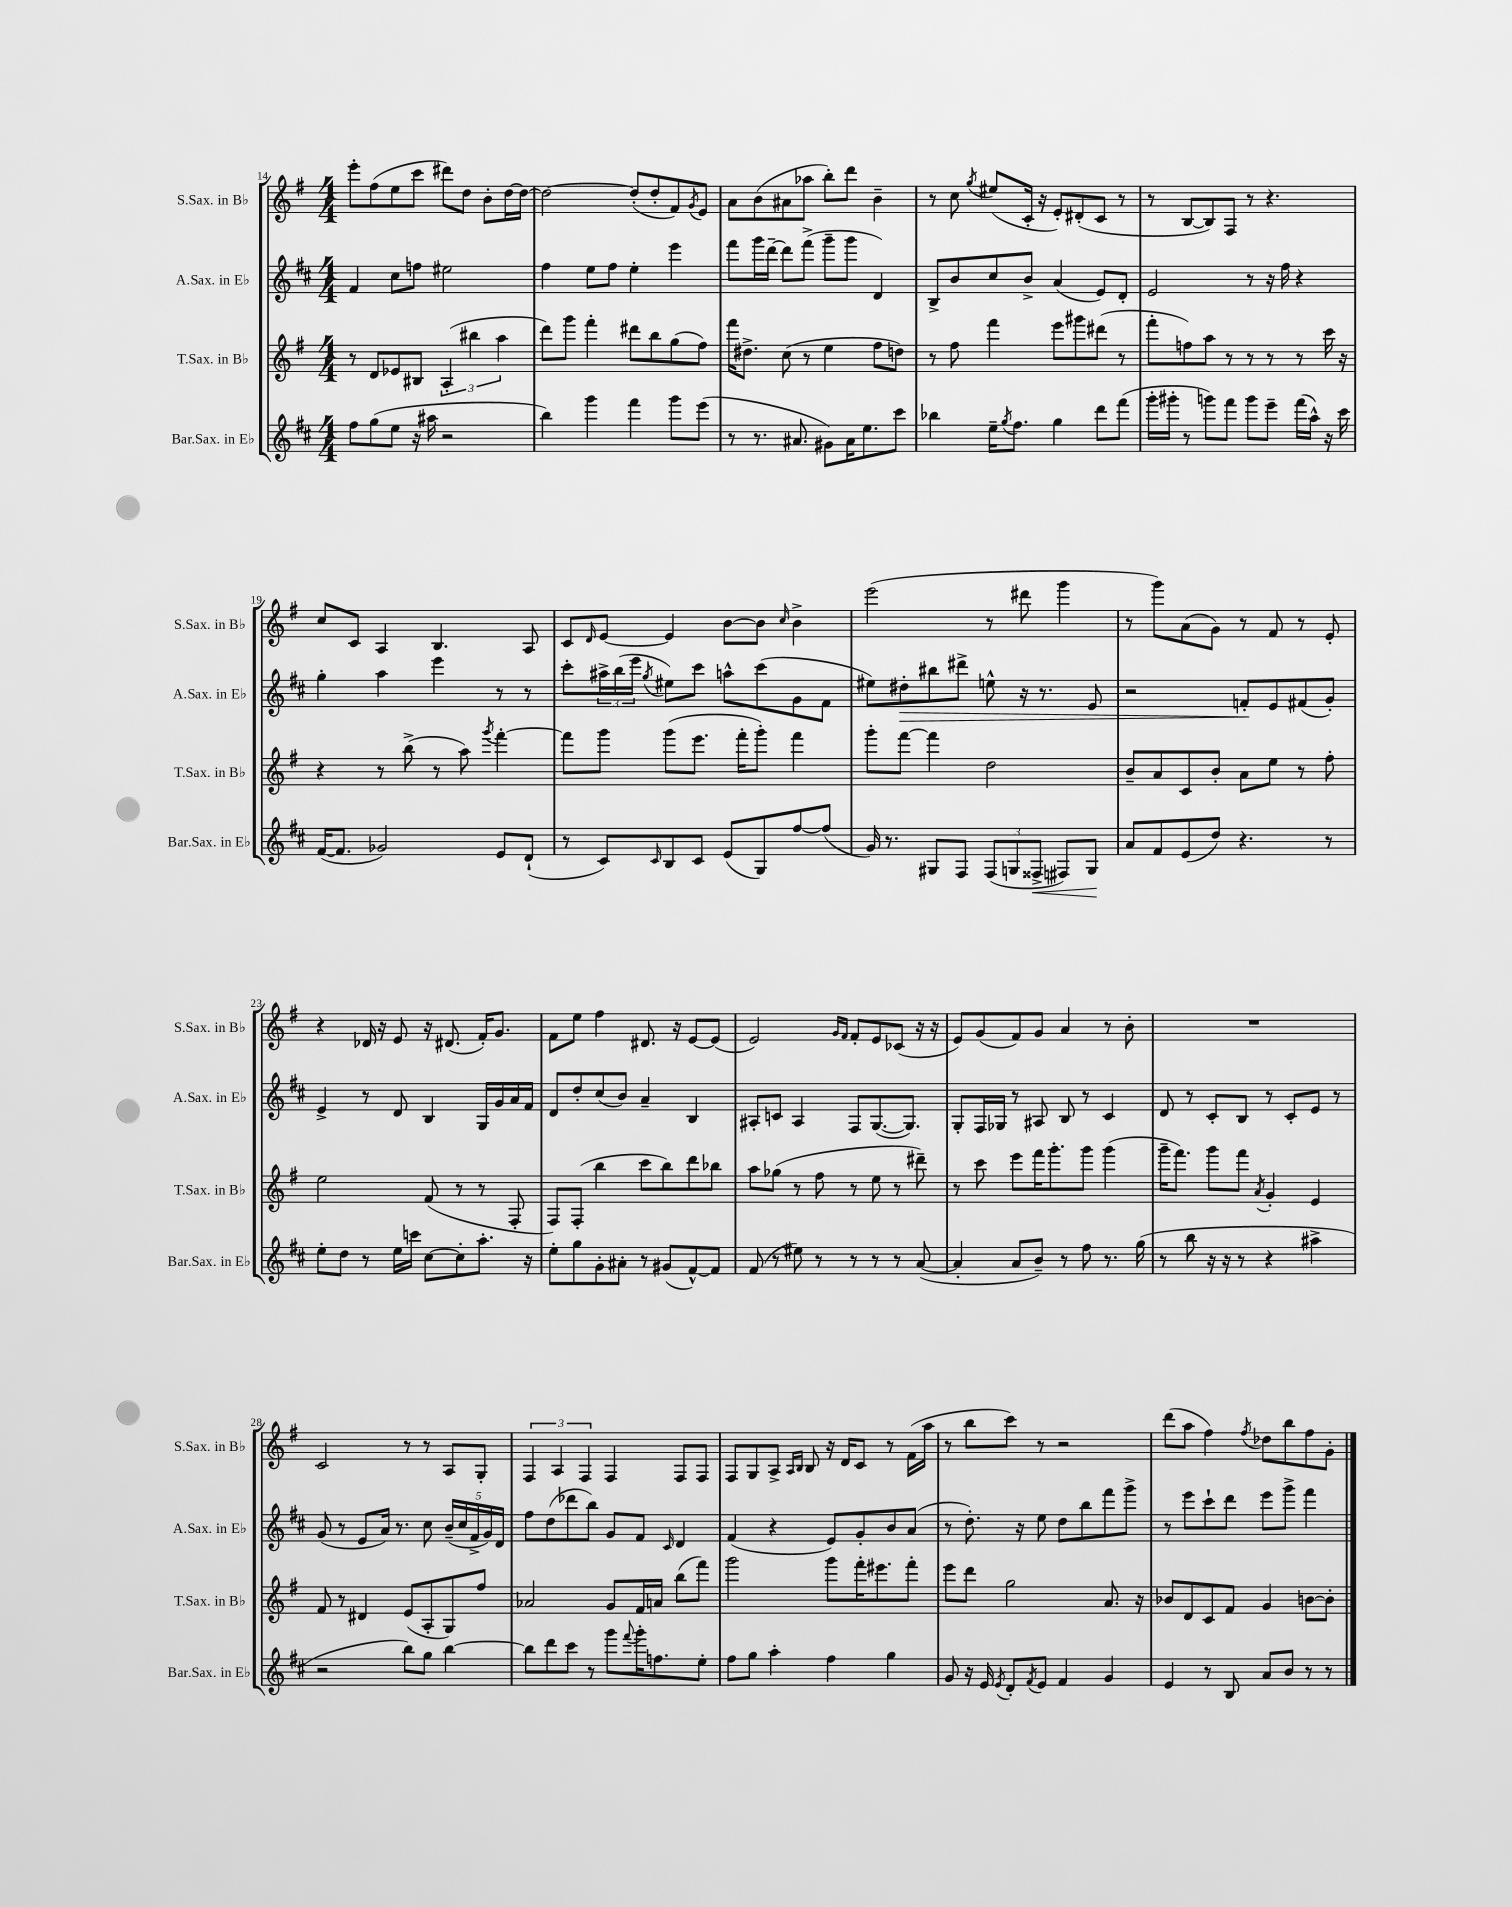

**kern	**kern	**kern	**kern
*staff4	*staff3	*staff2	*staff1
*clefG2	*clefG2	*clefG2	*clefG2
*k[f#c#]	*k[f#]	*k[f#c#]	*k[f#]
*M4/4	*M4/4	*M4/4	*M4/4
8ff#	8r	4f#	8eee'
(8gg	8d	.	(8ff#
8ee	8e-	8cc#	8ee
16r	8B#	8ff	8ccc
16aa#	.	.	.
2r	(6A'	2ee#	8ddd#)
.	.	.	8dd
.	6bb#	.	.
.	.	.	8b'
.	6aa	.	.
.	.	.	[16dd
.	.	.	16dd_
=	=	=	=
4bb)	8ddd)	4ff#	2dd_
.	8ggg	.	.
4ggg	4fff#'	8ee	.
.	.	8ff#	.
4fff#	8ddd#	4ee'	(8dd']
.	8bb	.	8dd'
8ggg	(8gg	4eee	8f#)
.	.	.	8qg
(8eee	8ff#)	.	8e
=	=	=	=
8r	16fff#	8fff#	8a
.	8.dd#^	.	.
8.r	.	16ggg	(8b
.	.	[16ddd~	.
.	(8cc	8ddd]	8a#
8.a#	.	.	.
.	8r	(8fff#^	8aa-
8g#)	4ee	8ggg~	8bb')
16a#	.	8ggg	8ddd
8.ee	.	.	.
.	8ff#	4d)	4b~
8ccc#	8dd)	.	.
=	=	=	=
4bb-	8r	8B^	8r
.	8ff#	8b	8cc
.	.	.	8qgg
16ee~	4fff#	8cc#	(8ee#
8qgg	.	.	.
8.ff#	.	.	.
.	.	8b^	16c'
.	.	.	16r
4gg	8eee	(4a	8e')
.	8ggg#	.	(8d#'
8ddd	(8ddd#	8e)	8c
(8fff#	8r	8d'	8r
=	=	=	=
16ggg'	8fff#'	2e	8r
16ggg#'	.	.	.
8r	8ff)	.	[8B
8ggg)	8aa	.	8B])
8fff#	8r	.	8F#
8ggg	8r	8r	8r
8eee~	8r	16r	4.r
.	.	16ff#	.
(16fff#	8r	4r	.
16aa^^)	.	.	.
16r	16ccc	.	.
16ccc#	16r	.	.
=	=	=	=
([16f#	4r	4gg'	8cc
8.f#]	.	.	.
.	.	.	8c
2g-)	8r	4aa	4A
.	(8bb^	.	.
.	8r	4eee	4.B
.	8aa)	.	.
.	8qggg	.	.
8e	[4fff#'	8r	.
(8d`	.	8r	8A
=	=	=	=
8r	8fff#]	8ccc#'	8c
.	.	.	16qqd
8c#)	8ggg	24aa#^	[8e
.	.	(24bb	.
.	.	24eee	.
16qqc#	.	8qgg	.
8B	(8ggg	8ee#)	4e]
8c#	8.eee	8ccc#	.
(8e	.	8aa^^	[8b
.	16fff#'	.	.
8G)	8ggg')	(8ccc#	8b]
.	.	.	16qqcc
[8ff#	4fff#	8g	4b^
(8ff#]	.	8f#	.
=	=	=	=
16g)	8ggg'	8ee#)	(2eee
8.r	.	.	.
.	[8fff#	8dd#'	.
8G#	4fff#]	8bb#	.
8F#	.	8ddd#^	.
(12F#	2dd	8ee^^	8r
12G	.	.	.
.	.	16r	8ddd#
12F##^	.	.	.
.	.	8.r	.
8F#)	.	.	4ggg
8G	.	8e	.
=	=	=	=
8a	8b~	2r	8r
8f#	8a	.	8ggg)
(8e	8c	.	(8a
8dd)	8b'	.	8g)
4.r	8a	8f'	8r
.	8ee	8e	8f#
.	8r	(8f#	8r
8r	8ff#'	8g')	8e'
=	=	=	=
8ee'	2ee	4e^	4r
8dd	.	.	.
8r	.	8r	16d-
.	.	.	16r
16ee	.	8d	8e
16ccc	.	.	.
[8cc#	(8f#	4B	16r
.	.	.	(8.d#
8cc#']	8r	.	.
8.aa'	8r	16G	16f#')
.	.	16g	8.g
.	8F#'	16a	.
16r	.	16f#	.
=	=	=	=
8ee'	8F#)	8d	8f#
8gg	(8F#'	8dd'	8ee
8g'	4bb	(8cc#	4ff#
8a#'	.	8b)	.
8r	8ccc	4a~	8.d#
(8g#	8bb)	.	.
.	.	.	16r
[8f#^^)	8ddd	4B	[8e
8f#]	8bb-	.	(8e]
=	=	=	=
(8f#	8aa	8A#'	2e)
8r	(8gg-	8c	.
8ee#)	8r	4A#	.
8r	8ff#	.	.
.	.	.	16qqg
.	.	.	16qqf#
8r	8r	8F#	8f#'
8r	8ee	([8.G	8e
8r	8r	.	(8c-
.	.	8.G])	.
([8a	8ddd#~)	.	16r
.	.	.	16r
=	=	=	=
4a']	8r	8G'	8e)
.	8ccc	16F#	(8g
.	.	16G-	.
8a	8eee	8r	8f#)
8b~)	16fff#	8A#	8g
.	8.ggg'	.	.
8r	.	8B	4a
8ff#	8ggg	8r	.
8.r	(4ggg	4c#	8r
.	.	.	8b'
(16gg	.	.	.
=	=	=	=
8r	16ggg~	8d	1r
.	8.fff#)	.	.
8bb	.	8r	.
16r	8ggg	8c#'	.
16r	.	.	.
8r	8fff#	8B	.
.	8qa	.	.
4r	4g'	8r	.
.	.	8c#'	.
4aa#^	4e	8e	.
.	.	8r	.
=	=	=	=
2r	8f#	(8g	2c
.	8r	8r	.
.	4d#	8e	.
.	.	16a)	.
.	.	8.r	.
8bb)	(8e	.	8r
8gg	8A'	8cc#	8r
[4bb	8G)	(20b~	8A
.	.	20cc#	.
.	.	20f#^	.
.	8ff#	.	8G'
.	.	20g)	.
.	.	20d	.
=	=	=	=
8bb]	2a-	8ff#	6F#
8ddd	.	(8dd	.
.	.	.	6A
8ccc#	.	8ddd-	.
.	.	.	6F#
8r	.	8bb)	.
8ggg	8g	8g	4F#
8qqfff#	.	.	.
16ggg'	16f#	8f#	.
8.ff	16a	.	.
.	.	16qqc#	.
.	(8bb	4d	8F#
8ee'	8fff#)	.	8F#
=	=	=	=
8ff#	2ggg	(4f#	8F#
8gg	.	.	8G
4aa'	.	4r	8A^
.	.	.	16qqA
.	.	.	16qqB
.	.	.	8B
4ff#	8ggg	8e)	16r
.	.	.	16d
.	16fff#'	8g'	8c
.	8.eee#	.	.
4gg	.	8b	8r
.	8fff#'	(8a	(16f#
.	.	.	16aa
=	=	=	=
8g	8eee	8r	8r
16r	8ddd	8.dd')	8bb
16e	.	.	.
8qe	.	.	.
8d'	2gg	.	8ccc)
.	.	16r	.
8qf#	.	.	.
8e	.	8ee	8r
4f#	.	8dd	2r
.	.	8bb	.
4g	8.a	8fff#	.
.	.	8ggg^	.
.	16r	.	.
=	=	=	=
4e	8b-	8r	(8ddd
.	8d	8eee	8aa
8r	8c	8ccc#`	4ff#)
8B	8f#	8ddd	.
.	.	.	8qff#
8a	4g	8eee	8dd-
8b	.	8ggg^	8bb
8r	[8b	4fff#	8ff#
8r	8b']	.	8g'
==	==	==	==
*-	*-	*-	*-
